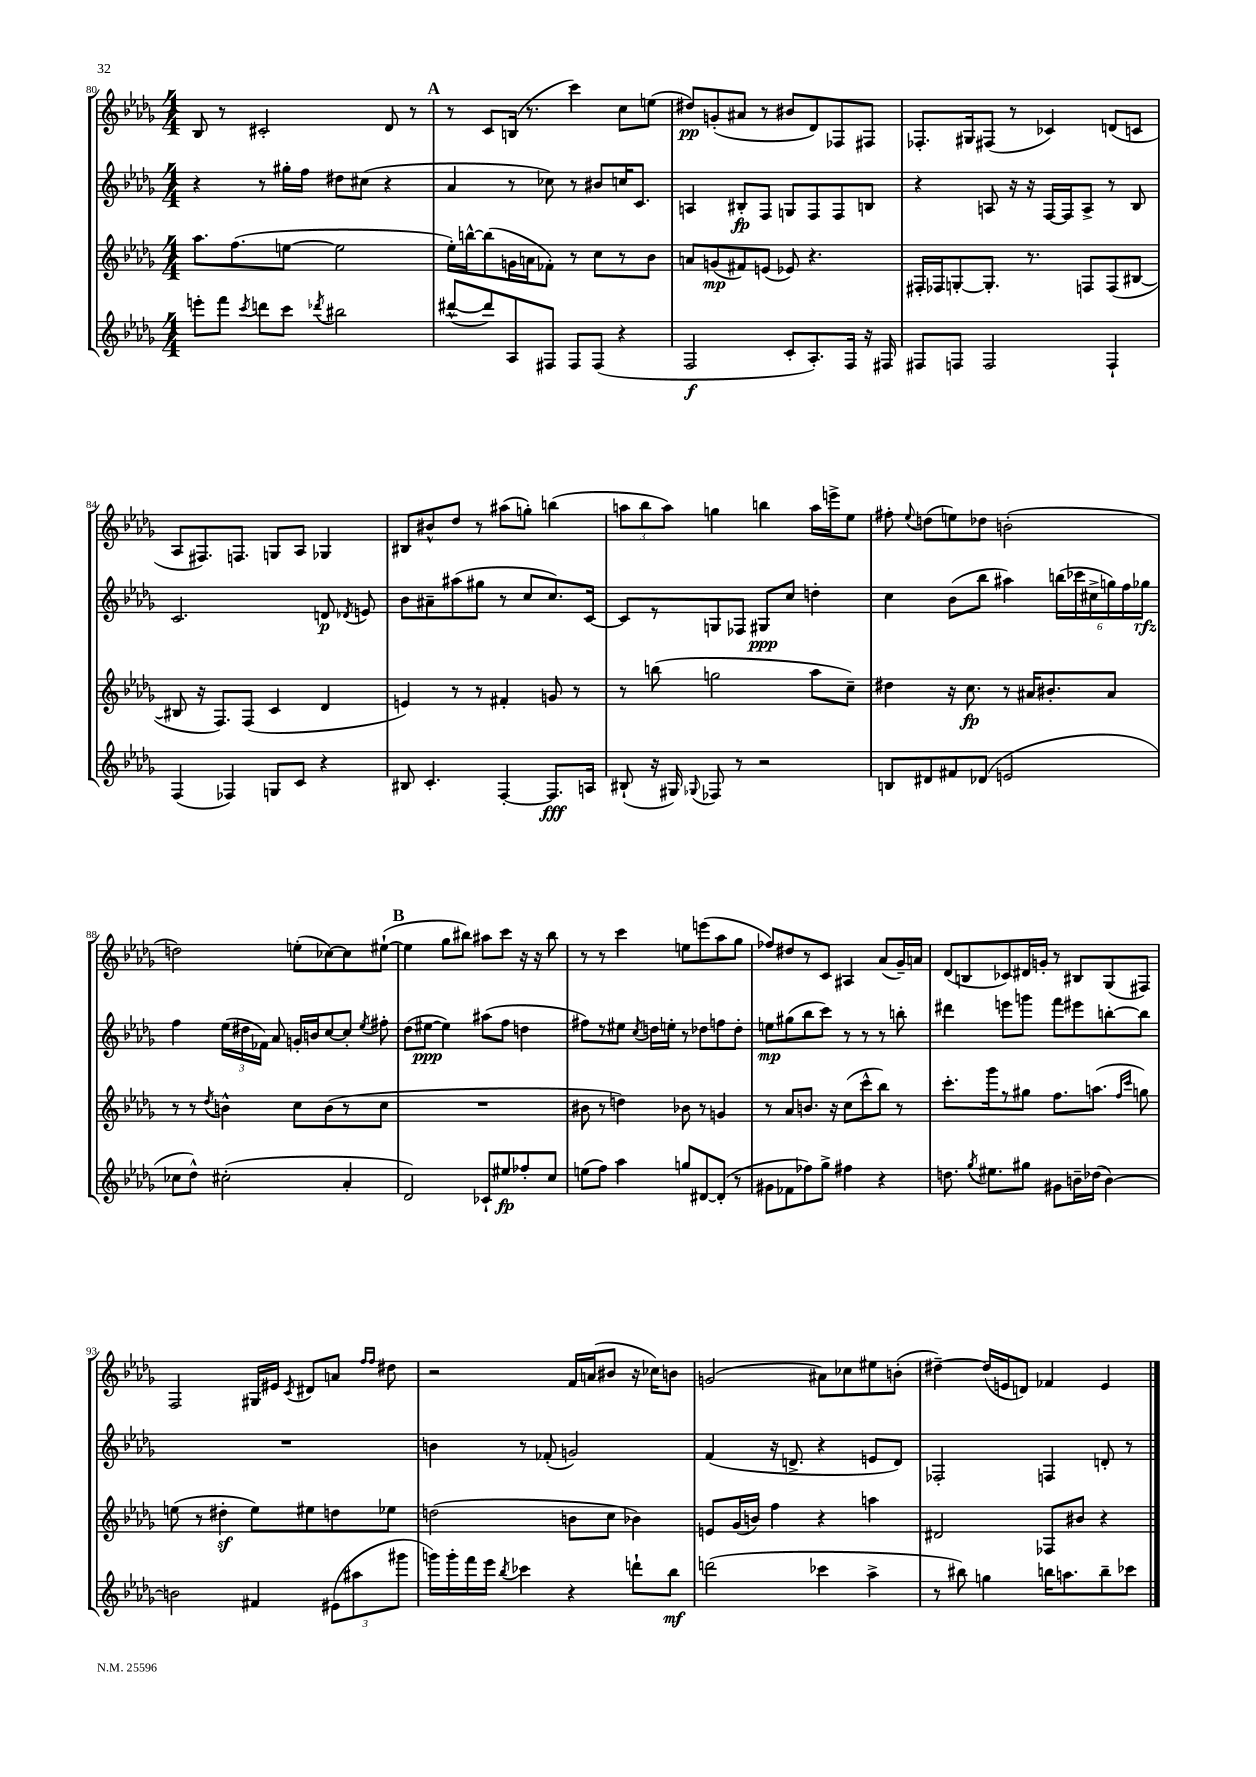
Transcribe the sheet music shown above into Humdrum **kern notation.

**kern	**dynam	**kern	**dynam	**kern	**dynam	**kern	**dynam
*part4	*part4	*part3	*part3	*part2	*part2	*part1	*part1
*staff4	*staff4	*staff3	*staff3	*staff2	*staff2	*staff1	*staff1
*clefG2	*	*clefG2	*	*clefG2	*	*clefG2	*
*k[b-e-a-d-g-]	*	*k[b-e-a-d-g-]	*	*k[b-e-a-d-g-]	*	*k[b-e-a-d-g-]	*
*M4/4	*	*M4/4	*	*M4/4	*	*M4/4	*
=80	=80	=80	=80	=80	=80	=80	=80
8eeen'\L	.	8.aa-\L	.	4r	.	8B-/	.
8fff\J	.	.	.	.	.	8r	.
.	.	(8.ff\	.	.	.	.	.
8qccc/	.	.	.	.	.	.	.
8dddn\L	.	.	.	8r	.	2c#X'/	.
8ccc\J	.	[8een\J	.	16gg#X'\LL	.	.	.
.	.	.	.	16ff\JJ	.	.	.
8qddd-X/	.	.	.	.	.	.	.
2bb#X\	.	2ee\]	.	8dd#X\L	.	.	.
.	.	.	.	(8cc#X\J	.	.	.
.	.	.	.	4r	.	8d-/	.
.	.	.	.	.	.	8r	.
!!LO:REH:place=s1:t=A
=81	=81	=81	=81	=81	=81	=81	=81
([8ddd#X^^/L	.	16ee-'\LL)	.	4a-/	.	8r	.
.	.	[16bbn^^\J	.	.	.	.	.
8ddd#/])	.	(8bb\]	.	.	.	8c/L	.
8A-/	.	16gn\L	.	8r	.	(16Bn/Jk	.
.	.	16an\J	.	.	.	8.r	.
8F#X/J	.	8f-X'\J)	.	8cc-X\)	.	.	.
8F#/L	.	8r	.	8r	.	4ccc\)	.
(8F#/J	.	8cc\L	.	8b#X/L	.	.	.
4r	.	8r	.	16ccn/K	.	8cc\L	.
.	.	.	.	8.c/J	.	.	.
.	.	8b-\J	.	.	.	(8een\J	.
=82	=82	=82	=82	=82	=82	=82	=82
2F/	f	8an/L	.	4An/	.	8dd#X/L)	pp
.	.	(8gn/	mp	.	.	(8gn'/	.
.	.	8f#X/)	.	8B#X'/L	fp	8a#X/J	.
.	.	(8en/J	.	8F/J	.	8r	.
8c'/L	.	8e-X/)	.	8Gn/L	.	8b#X/L	.
8.A-'/)	.	4.r	.	8F/	.	8d-/)	.
.	.	.	.	8F/	.	8F-X/	.
16F/Jk	.	.	.	.	.	.	.
16r	.	.	.	8Bn/J	.	8F#X/J	.
16F#X/	.	.	.	.	.	.	.
=83	=83	=83	=83	=83	=83	=83	=83
8F#X/L	.	16F#X'/LL	.	4r	.	8.F-X'/L	.
.	.	16F-X/J	.	.	.	.	.
8Fn/J	.	[8Gn'/	.	.	.	.	.
.	.	.	.	.	.	16G#X/k	.
2F/	.	8.G'/J]	.	8An/	.	(8F#X/J	.
.	.	.	.	16r	.	8r	.
.	.	8.r	.	16r	.	.	.
.	.	.	.	[16F/LL	.	4c-X/)	.
.	.	.	.	16F/J]	.	.	.
.	.	8Fn/L	.	8A^/J	.	.	.
4F`/	.	(8F/	.	8r	.	(8dn/L	.
.	.	[8B#X/J	.	8B-/	.	8cn/J	.
!!LO:LB:g=z
=84	=84	=84	=84	=84	=84	=84	=84
(4F/	.	8B#X/]	.	2.c/	.	8A-/L	.
.	.	16r	.	.	.	8.F#X/)	.
.	.	8.F/L)	.	.	.	.	.
4F-X/)	.	.	.	.	.	.	.
.	.	.	.	.	.	8.Fn/J	.
.	.	(8F/J	.	.	.	.	.
8Gn/L	.	4c/	.	.	.	8Gn/L	.
8c/J	.	.	.	.	.	8A-/J	.
4r	.	4d-/	.	8dn/	p	4G-X/	.
.	.	.	.	8qd-X/	.	.	.
.	.	.	.	8en/	.	.	.
=85	=85	=85	=85	=85	=85	=85	=85
8B#X/	.	4en/)	.	8b-\L	.	8B#X/L	.
4.c'/	.	.	.	8a#X~\	.	8b#X^^/	.
.	.	8r	.	(8aa#X\	.	8dd-/J	.
.	.	8r	.	8gg#X\J	.	8r	.
[4F'/	.	4f#X'/	.	8r	.	(8aa#X\L	.
.	.	.	.	8cc/L	.	8ggn'\J)	.
8.F/L]	fff	8gn/	.	8.cc/)	.	(4bbn\	.
.	.	8r	.	.	.	.	.
16An/Jk	.	.	.	[16c/Jk	.	.	.
=86	=86	=86	=86	=86	=86	=86	=86
(8B#X`/	.	8r	.	8c/L]	.	12aan\L	.
.	.	.	.	.	.	12bb-\	.
16r	.	(8bbn\	.	8r	.	.	.
.	.	.	.	.	.	12aa\J)	.
16G#X/)	.	.	.	.	.	.	.
8qqG-X/	.	.	.	.	.	.	.
8F-X/	.	2ggn\	.	8Gn/	.	4ggn\	.
8r	.	.	.	8F-X/J	.	.	.
2r	.	.	.	8G#X/L	ppp	4bbn\	.
.	.	.	.	8cc/J	.	.	.
.	.	8aa-\L	.	4ddn'\	.	16aa\LL	.
.	.	.	.	.	.	16eeen^\J	.
.	.	8cc~\J)	.	.	.	8ee-\J	.
=87	=87	=87	=87	=87	=87	=87	=87
8Bn/L	.	4dd#X\	.	4cc\	.	8ff#X'\	.
.	.	.	.	.	.	8qqee-/	.
8d#X/	.	.	.	.	.	(8ddn\L	.
8f#X/	.	16r	.	(8b-\L	.	8een\)	.
.	.	8.cc\	fp	.	.	.	.
(8d-X/J	.	.	.	8bb-\J	.	8dd-X\J	.
2en/	.	8r	.	4aa#X\)	.	(2bn'\	.
.	.	16a#X/KL	.	.	.	.	.
.	.	8.b#X'/	.	.	.	.	.
.	.	.	.	(24bbn\LL	.	.	.
.	.	.	.	24ccc-X\	.	.	.
.	.	.	.	24cc#X^\	.	.	.
.	.	8a#/J	.	24ggn\)	.	.	.
.	.	.	.	24ff\	.	.	.
.	.	.	.	24gg-X\JJ	rfz	.	.
!!LO:LB:g=z
=88	=88	=88	=88	=88	=88	=88	=88
8cc-X\L	.	8r	.	4ff\	.	2ddn\)	.
8dd-^^\J)	.	8r	.	.	.	.	.
.	.	8qdd-/	.	.	.	.	.
(2cc#X'\	.	4bn^^\	.	(24ee-\LL	.	.	.
.	.	.	.	24dd#X\	.	.	.
.	.	.	.	24f-X\JJ)	.	.	.
.	.	.	.	8a-/	.	.	.
.	.	8cc\L	.	16gn'/LL	.	(8een'\L	.
.	.	.	.	16bn/J	.	.	.
.	.	(8b\	.	[8cc/	.	[8cc-X\)	.
4a-'/	.	8r	.	8cc'/J]	.	8cc-\]	.
.	.	.	.	8qee-/	.	.	.
.	.	8cc\J	.	8ff#X'\	.	([8ee#X`\J	.
!!LO:REH:place=s1:t=B
=89	=89	=89	=89	=89	=89	=89	=89
2d-/)	.	1r	.	(8dd-\L	.	4ee#\]	.
.	.	.	.	[8ee#X\J	ppp	.	.
.	.	.	.	4ee#\])	.	8gg-\L	.
.	.	.	.	.	.	8bb#X\J)	.
8c-X`/L	.	.	.	(8aa#X\L	.	8aa#X\L	.
8ee#X/	fp	.	.	8ff\J	.	8ccc\J	.
8ff-X'/	.	.	.	4ddn\	.	16r	.
.	.	.	.	.	.	16r	.
8cc/J	.	.	.	.	.	8bb#\	.
=90	=90	=90	=90	=90	=90	=90	=90
(8een\L	.	8b#X\	.	8ff#X\L)	.	8r	.
8ff\J)	.	8r	.	8r	.	8r	.
4aa-\	.	4ddn\)	.	8ee#X\J	.	4ccc\	.
.	.	.	.	8qcc/	.	.	.
.	.	.	.	16ddn\LL	.	.	.
.	.	.	.	16een'\JJ	.	.	.
8ggn/L	.	8b-X\	.	8r	.	8een\L	.
[8d#X/	.	8r	.	8dd-X\L	.	(8eeen\	.
(8d#'/J]	.	4gn/	.	8ffn\	.	8aa-\	.
8r	.	.	.	8dd-'\J	.	8gg-\J	.
=91	=91	=91	=91	=91	=91	=91	=91
8g#X\L	.	8r	.	8een\L	mp	8ff-X/L)	.
8f-X\	.	8a-/L	.	(8gg#X\	.	8dd#X/	.
8ff-X\)	.	8.bn/J	.	8bb-\	.	8r	.
8gg-^\J	.	.	.	8ccc\J)	.	8c/J	.
.	.	16r	.	.	.	.	.
4ff#X\	.	(8cc\L	.	8r	.	4A#X/	.
.	.	8ccc^^\	.	8r	.	.	.
4r	.	8bb-\J)	.	8r	.	(8a-/L	.
.	.	8r	.	8bbn'\	.	16g-~/L)	.
.	.	.	.	.	.	16an/JJ	.
=92	=92	=92	=92	=92	=92	=92	=92
8.ddn\	.	8.ccc'\L	.	4ddd#X\	.	(8d-/L	.
.	.	.	.	.	.	8Bn/	.
8qgg-/	.	.	.	.	.	.	.
8.ee#X\L	.	16ggg-\k	.	.	.	.	.
.	.	8r	.	8eeen\L	.	8c-X/)	.
8gg#X\J	.	8gg#X\J	.	8gggn\J	.	16d#X/L	.
.	.	.	.	.	.	16gn'/JJ	.
8g#X\L	.	8.ff\L	.	8fff\L	.	8r	.
16bn~\L	.	.	.	8eee#X\	.	8B#X/L	.
(16dd-X\JJ	.	(8.aan\J	.	.	.	.	.
[4b\)	.	.	.	[8bbn'\	.	(8G-/	.
.	.	16qqff/LL	.	.	.	.	.
.	.	16qqccc/JJ	.	.	.	.	.
.	.	8ggn\)	.	8bb\J]	.	8F#X/J)	.
!!LO:LB:g=z
=93	=93	=93	=93	=93	=93	=93	=93
2bn\]	.	(8een\	.	1r	.	2F/	.
.	.	8r	.	.	.	.	.
.	.	4dd#Xz'\	.	.	.	.	.
4f#X/	.	8ee\L)	.	.	.	16G#X/LL	.
.	.	.	.	.	.	16e#X/JJ	.
.	.	.	.	.	.	8qc/	.
.	.	8ee#X\	.	.	.	8d#X/L	.
(12e#X\L	.	8ddn\	.	.	.	8an/J	.
12aa#X\	.	.	.	.	.	.	.
.	.	.	.	.	.	16qqff/LL	.
.	.	.	.	.	.	16qqff/JJ	.
.	.	8ee-X\J	.	.	.	8dd#X\	.
12ggg#X\J	.	.	.	.	.	.	.
=94	=94	=94	=94	=94	=94	=94	=94
16gggn\LL)	.	(2ddn\	.	4bn\	.	2r	.
16ggg'\	.	.	.	.	.	.	.
16fff\	.	.	.	.	.	.	.
16eee-\JJ	.	.	.	.	.	.	.
8qbb-/	.	.	.	.	.	.	.
4ccc-X\	.	.	.	8r	.	.	.
.	.	.	.	(8f-X'/	.	.	.
4r	.	8bn\L	.	2gn/)	.	16f/LL	.
.	.	.	.	.	.	(16an/J	.
.	.	8cc\J	.	.	.	8b#X/J	.
8dddn`\L	.	4b-X\)	.	.	.	16r	.
.	.	.	.	.	.	16cc-X\KL)	.
8bb-\J	mf	.	.	.	.	8bn\J	.
=95	=95	=95	=95	=95	=95	=95	=95
(2dddn\	.	8en/L	.	(4f/	.	(2gn/	.
.	.	(16g-/L	.	.	.	.	.
.	.	16bn/JJ)	.	.	.	.	.
.	.	4ff\	.	16r	.	.	.
.	.	.	.	8.dn^/	.	.	.
4ccc-X\	.	4r	.	4r	.	8a#X\L)	.
.	.	.	.	.	.	8cc-X\	.
4aa-^\	.	4aan\	.	8en/L	.	8ee#X\	.
.	.	.	.	8d/J)	.	(8bn'\J	.
=96	=96	=96	=96	=96	=96	=96	=96
8r	.	2d#X/	.	2F-X'/	.	[4dd#X~\)	.
8bb#X\)	.	.	.	.	.	.	.
4ggn\	.	.	.	.	.	(16dd#/LL]	.
.	.	.	.	.	.	16en/J	.
.	.	.	.	.	.	8dn/J)	.
16bbn\KL	.	8F-X/L	.	4Fn/	.	4f-X/	.
8.aan\	.	.	.	.	.	.	.
.	.	8b#X/J	.	.	.	.	.
8bb~\	.	4r	.	8dn'/	.	4e/	.
8ccc-X\J	.	.	.	8r	.	.	.
==	==	==	==	==	==	==	==
*-	*-	*-	*-	*-	*-	*-	*-
